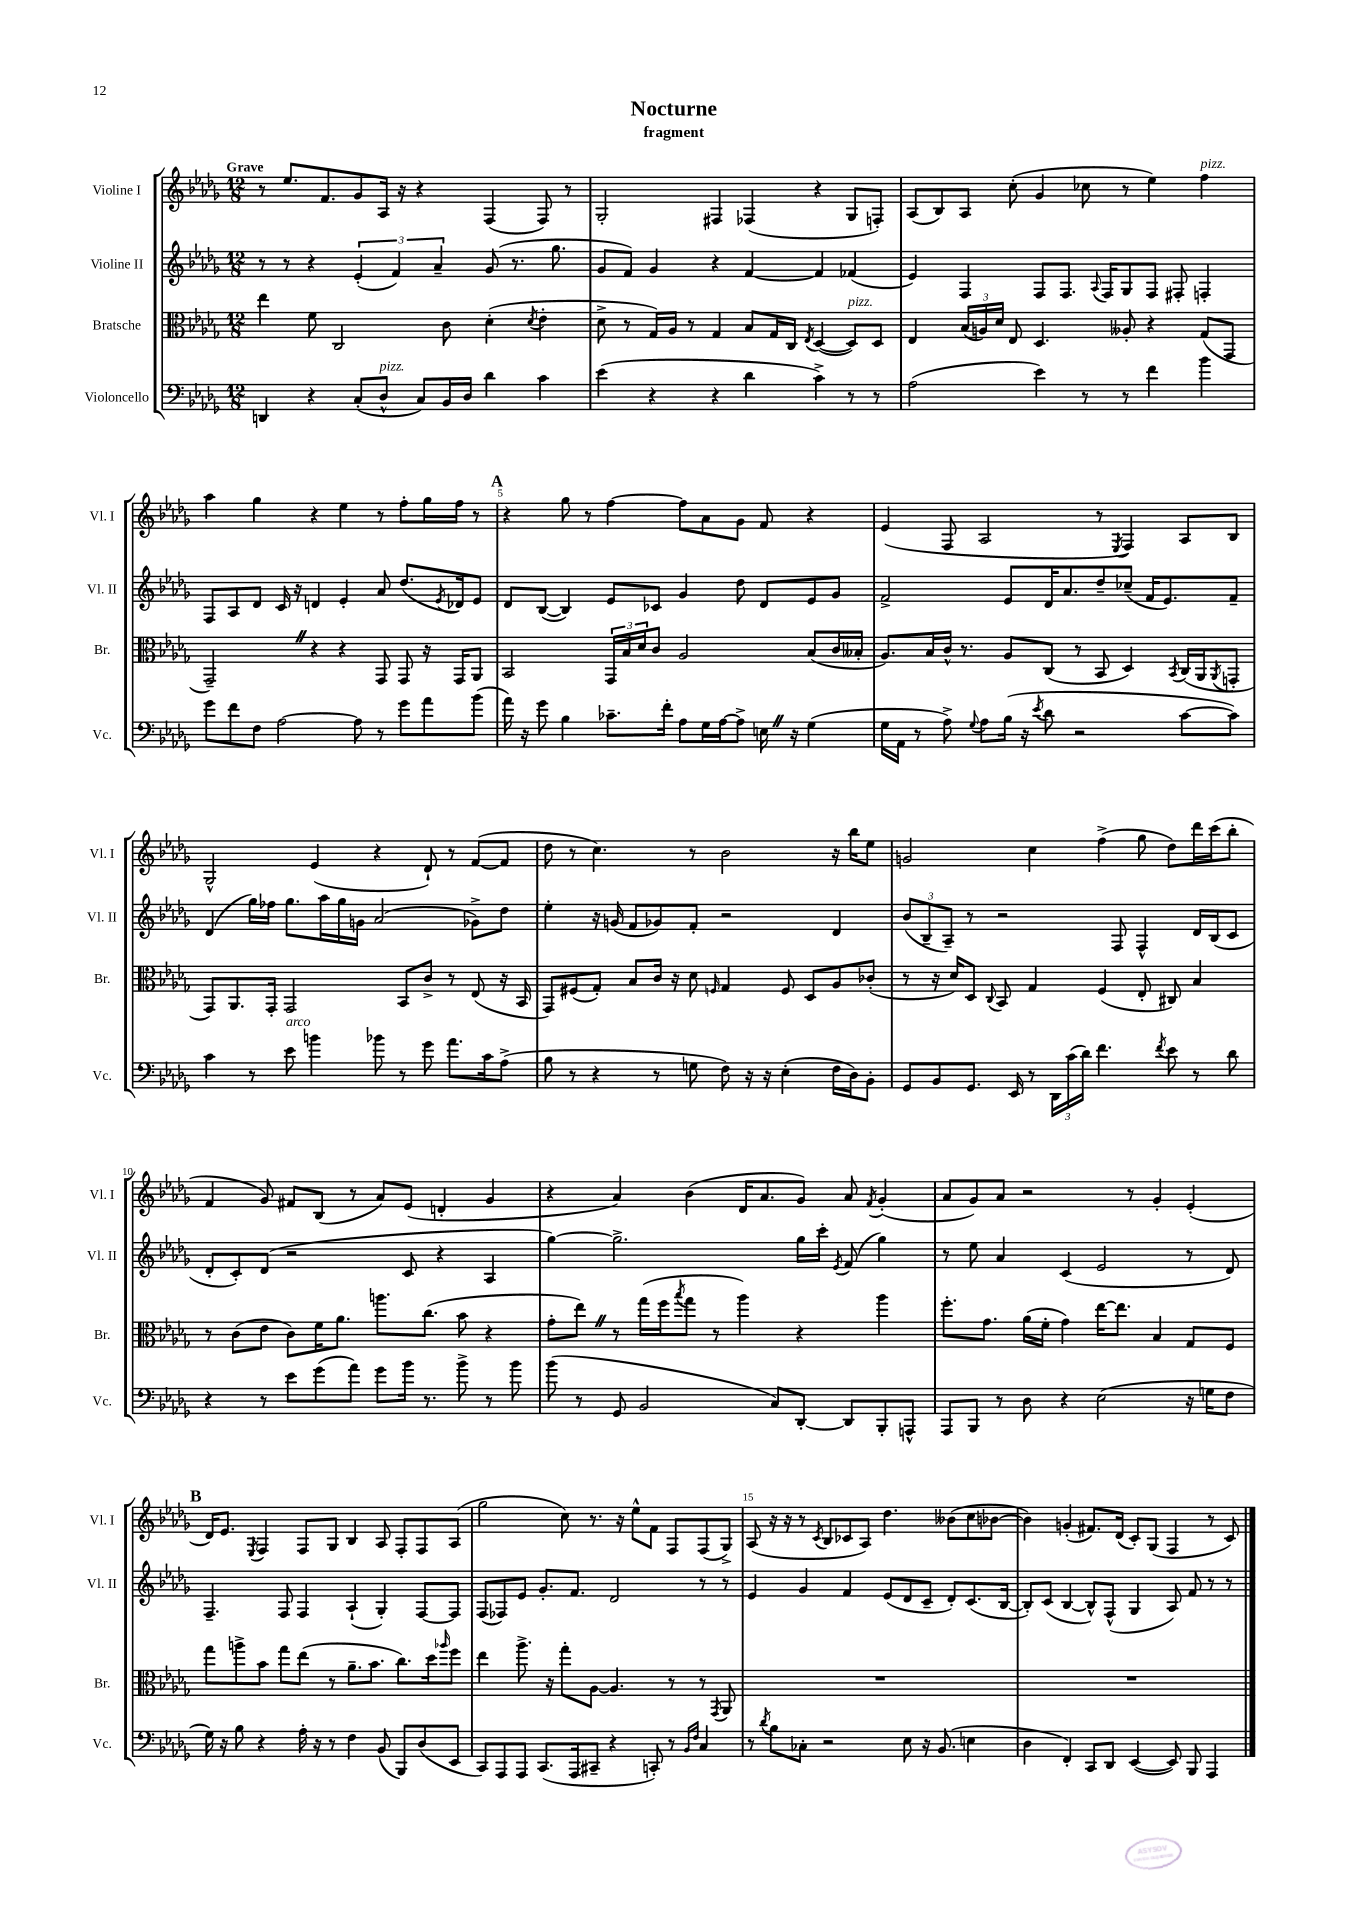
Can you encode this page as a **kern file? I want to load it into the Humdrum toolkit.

**kern	**kern	**kern	**kern
*part4	*part3	*part2	*part1
*staff4	*staff3	*staff2	*staff1
*I"Violoncello	*I"Bratsche	*I"Violine II	*I"Violine I
*I'Vc.	*I'Br.	*I'Vl. II	*I'Vl. I
*clefF4	*clefC3	*clefG2	*clefG2
*k[b-e-a-d-g-]	*k[b-e-a-d-g-]	*k[b-e-a-d-g-]	*k[b-e-a-d-g-]
*M12/8	*M12/8	*M12/8	*M12/8
=1	=1	=1	=1
!	!	!	!LO:TX:a:B:t=Grave
4DDn/	4ee-\	8r	8r
.	.	8r	8.ee-/L
4r	8f\	4r	.
.	.	.	8.f/
.	2C/	.	.
(8C'/L	.	(6e-'/	8g-/
!LO:TX:a:i:t=pizz.	!	!	!
8D-^^/J	.	.	16A-/Jk
.	.	6f/)	.
.	.	.	16r
8C/L)	.	.	4r
.	.	6a-~/	.
16BB-/L	8c\	.	.
16D-/JJ	.	.	.
4d-\	(4d-'\	(8g-/	(4F/
.	.	8.r	.
.	8qd-/	.	.
4c\	4e-'\	.	8F/)
.	.	8.gg-\	.
.	.	.	8r
=2	=2	=2	=2
(4e-\	8d-^\	8g-/L	2G-'/
.	8r	8f/J)	.
4r	16G-/LL)	4g-/	.
.	16A-/JJ	.	.
.	8r	.	.
4r	4G-/	4r	4F#X/
4d-\	8B-/L	[4f/	(4F-X/
.	16G-/L	.	.
.	16C/JJ	.	.
.	8qE-/	.	.
4c^\)	([4D-/	4f/]	4r
!	!LO:TX:a:i:t=pizz.	!	!
8r	8D-/L])	(4f-X/	8G-/L
8r	8D-/J	.	8Fn'/J)
=3	=3	=3	=3
(2A-\	4E-/	4e-/)	(8A-/L
.	.	.	8B-/)
.	(24B-/LL	4F/	8A-/J
.	24An/)	.	.
.	24d-/JJ	.	.
.	8E-/	.	(8cc'\
4e-\)	4.D-/	8F/L	4g-/
.	.	8.F/J	.
8r	.	.	8cc-X\
.	.	8qqA-/	.
.	.	16F/KL	.
8r	8A--X'/	8G-/	8r
4f\	4r	8F/J	4ee-\)
.	.	8F#X'/	.
!	!	!	!LO:TX:a:i:t=pizz.
4b-\	(8G-/L	4Fn'/	4ff\
.	8GG-/J	.	.
!!LO:LB:g=z
=4	=4	=4	=4
8g-\L	2GG-~Z/)	8F/L	4aa-\
8f\	.	8A-/	.
8F\J	.	8d-/J	4gg-\
[2A-\	.	16c/	.
.	.	16r	.
.	4r	4dn/	4r
.	4r	4e-'/	4ee-\
8A-\]	.	.	.
8r	8GG-/	8a-/	8r
8g-\L	8GG-/	(8.dd-/L	8ff'\L
8a-\	16r	.	16gg-\L
.	.	8qe-/	.
.	16GG-/KL	16d-X/k)	16ff\JJ
(8b-\J	8AA-/J	8e-/J	8r
!!LO:REH:place=s1:t=A
=5	=5	=5	=5
16a-\)	2BB-/	8d-/L	4r
16r	.	.	.
8g-\	.	([8B-/J	.
4B-\	.	4B-/])	8gg-\
.	.	.	8r
8.c-X~\L	24GG-/LL	8e-/L	[4ff\
.	24B-/	.	.
.	24d-/J	.	.
.	8c/J	8c-X/J	.
16f'\Jk	.	.	.
8A-\L	2A-/	4g-/	8ff\L]
16G-\L	.	.	8a-\
[16A-\J	.	.	.
8A-^\J]	.	8dd-\	8g-\J
16EnZ\	.	8d-/L	8f/
16r	.	.	.
(4G-\	(8B-/L	8e-/	4r
.	16c/L	8g-/J	.
.	16B--X'/JJ	.	.
=6	=6	=6	=6
16G-\LL	8.A-/L)	2f^/	(4e-/
16AA-\JJ	.	.	.
8r	.	.	.
.	16B-/L	.	.
8A-^\)	16c^^/JJ	.	8F/
.	8.r	.	.
8qqG-/	.	.	.
8A-\L	.	.	2A-/
(16B-\Jk	8A-/L	8e-/L	.
16r	.	.	.
8qe-/	.	.	.
8d-\	(8C/J	16d-/K	.
.	.	8.a-/	.
2r	8r	.	.
.	8BB-/	8dd-~/	8r
.	.	.	8qE-/
.	4D-/)	(8cc-X~/J	4F/)
.	.	16f/KL	.
.	.	8.e-/)	.
.	8qBB-/	.	.
[8c\L	(16C/LL	.	8A-/L
.	16AA-/J	.	.
.	8qAA-/	.	.
8c\J])	8GGn'/J	8f~/J	8B-/J
!!LO:LB:g=z
=7	=7	=7	=7
4c\	8GG-/L)	(4d-/	2G-^^/
.	8.AA-/	.	.
8r	.	16gg-\LL)	.
.	16GG-'/Jk	16ff-X\JJ	.
!LO:TX:a:i:t=arco	!	!	!
8e-\	2GG-/	8.gg-\L	.
4bn\	.	.	(4e-/
.	.	16aa-\L	.
.	.	16gg-\	.
.	.	16gn\JJ	.
8b-X\	.	(2a-/	4r
8r	8BB-/L	.	.
8g-\	8c^/J	.	8d-`/)
8.a-\L	8r	.	8r
.	(8E-/	8g-X^\L)	([8f/L
16c\k	.	.	.
(8A-^\J	16r	8dd-\J	8f/J]
.	16BB-/	.	.
=8	=8	=8	=8
8B-\	8GG-/L)	4ee-'\	8dd-\
8r	(8F#X/	.	8r
4r	8G-'/J)	16r	4.cc\)
.	.	(16gn/	.
.	8B-/L	8f/L	.
8r	16c/Jk	8g-X/)	.
.	16r	.	.
8Gn\	8d-\	8f'/J	8r
.	16qqFn/	.	.
8F\)	4G-/	2r	2b-\
16r	.	.	.
16r	.	.	.
(4E-'\	8F/	.	.
.	8D-/L	.	.
16F\LL	8A-/	4d-/	16r
16D-\J)	.	.	16bb-\KL
8BB-'\J	(8c-X'/J	.	8ee-\J
=9	=9	=9	=9
8GG-/L	8r	(12b-/L	2gn/
.	.	12B-~/	.
8BB-/	16r	.	.
.	.	12A-~/J)	.
.	16d-/KL)	.	.
8.GG-/J	8D-/J	8r	.
.	8qqC/	.	.
.	8BB-/	2r	.
16EE-/	.	.	.
8r	4G-/	.	4cc\
24DD-\LL	.	.	.
(24c\	.	.	.
24d-\JJ)	.	.	.
4.f\	(4F/	.	(4ff^\
.	.	8F/	.
.	8E-'/	4F^^/	8gg-\
8qf/	.	.	.
8e-\	8C#X/)	.	8dd-\L)
8r	4B-/	16d-/LL	16ddd-\L
.	.	(16B-/J	(16ccc\J
8d-\	.	8c/J	8bb-'\J
!!LO:LB:g=z
=10	=10	=10	=10
4r	8r	8d-'/L	4f/
.	(8c\L	8c'/)	.
8r	8e-\J	(8d-/J	8g-/)
8e-\L	8c\L)	2r	8f#X/L
(8g-\	16f\K	.	(8B-/J
.	8.a-\J	.	.
8a-\J)	.	.	8r
8g-\L	8.aan\L	.	8a-/L)
16b-\Jk	.	8c/	(8e-/J
8.r	(8.cc\J	.	.
.	.	4r	4dn'/
8b-^\	8b-\	.	.
8r	4r	4A-/	4g-/
8b-\	.	.	.
=11	=11	=11	=11
(8b-\	8g-'\L	[4gg-\)	4r
8r	8ee-Z\J)	.	.
8GG-/	8r	2.gg-^\]	4a-/)
2BB-/	(16gg-\LL	.	.
.	16ff\J	.	.
.	8qbb-/	.	.
.	8gg-\J	.	(4b-\
.	8r	.	.
.	4aa-\)	.	16d-/KL
.	.	.	8.a-/
8C/L)	.	.	.
[8DD-'/J	4r	16gg-\LL	8g-/J)
.	.	16ccc'\JJ	.
.	.	8qe-/	.
8DD-/L]	.	(8f/	8a-/
.	.	.	8qf/
8BBB-'/	4aa-\	4gg-\)	(4g-'/
8AAAn^^/J	.	.	.
=12	=12	=12	=12
8AAA-/L	8.ff'\L	8r	8a-/L
8BBB-/J	.	8ee-\	8g-/)
.	8.g-\J	.	.
8r	.	4a-/	8a-/J
8D-\	(16a-\LL	.	2r
.	16f'\JJ	.	.
4r	4g-\)	(4c/	.
(2E-\	[16ee-\KL	2e-/	.
.	8.ee-\J]	.	.
.	.	.	8r
.	4B-/	.	4g-'/
16r	8G-/L	8r	(4e-'/
16Gn\KL	.	.	.
8F\J	8F/J	8d-/)	.
!!LO:LB:g=z
!!LO:REH:place=s1:t=B
=13	=13	=13	=13
16G-\)	8gg-\L	4.F~/	16d-/KL)
16r	.	.	8.e-/J
8B-\	8aan^\	.	.
.	.	.	8qE-/
4r	8b-\J	.	4F/
.	8gg-\L	8F/	.
16A-'\	(8ee-\J	4F/	8F/L
16r	.	.	.
8r	8r	.	8G-/J
4F\	8.a-~\L	(4A-`/	4B-/
.	8.b-\J	.	.
(8BB-/	.	4G-'/)	8A-/
8BBB-/L)	8.cc\L)	.	8F'/L
(8D-/	.	[8F/L	8F/
.	16dd-\k	.	.
.	16qqaa-X/	.	.
8EE-/J	8ff\J	8F/J]	(8A-/J
=14	=14	=14	=14
8CC/L)	4ee-\	(8F/L	2gg-\
8AAA-/	.	8F-X/)	.
8AAA-/J	8.aa-^\	8e-/J	.
(8.CC/L	.	8.g-'/L	.
.	16r	.	.
.	8gg-'\L	.	8cc\)
16AAA-/k	.	8.f/J	.
8CC#X~/J	[8A-\J	.	8.r
4r	4.A-/]	2d-/	.
.	.	.	16r
.	.	.	8ee-^^\L
8CCn'/)	.	.	8f\J
8r	8r	.	8F/L
16qqBB-/LL	.	.	.
16qqF/JJ	.	.	.
4C/	8r	8r	(8F/
.	8qGG-/	.	.
.	8AA-/	8r	8G-^/J)
=15	=15	=15	=15
8r	1.r	4e-/	(8A-/
8qd-/	.	.	.
8B-\L	.	.	16r
.	.	.	16r
8C-X'\J	.	4g-/	8r
.	.	.	8qc/
2r	.	.	8B-/L
.	.	4f/	8c-X/
.	.	.	8A-/J)
.	.	(8e-/L	4.dd-\
8E-\	.	8d-/	.
16r	.	8c~/J	.
(8.BB-/	.	.	.
.	.	8d-'/L)	(8b--X\L
4En\	.	(8.c/	8cc\
.	.	.	[8b-X\J
.	.	[16B-/Jk	.
=16	=16	=16	=16
4D-\	1.r	8B-'/L])	4b-\])
.	.	(8c/J	.
4FF'/)	.	[4B-/	(4gn'/
8CC/L	.	8B-^^/L])	8.f#X/L)
8DD-/J	.	(8F^^/J	.
.	.	.	(16d-/Jk
([4EE-/	.	4G-/	8c'/L)
.	.	.	(8G-/J
8EE-/])	.	8A-/)	4F/
8BBB-/	.	8f/	.
4AAA-/	.	8r	8r
.	.	8r	8c/)
==	==	==	==
*-	*-	*-	*-
